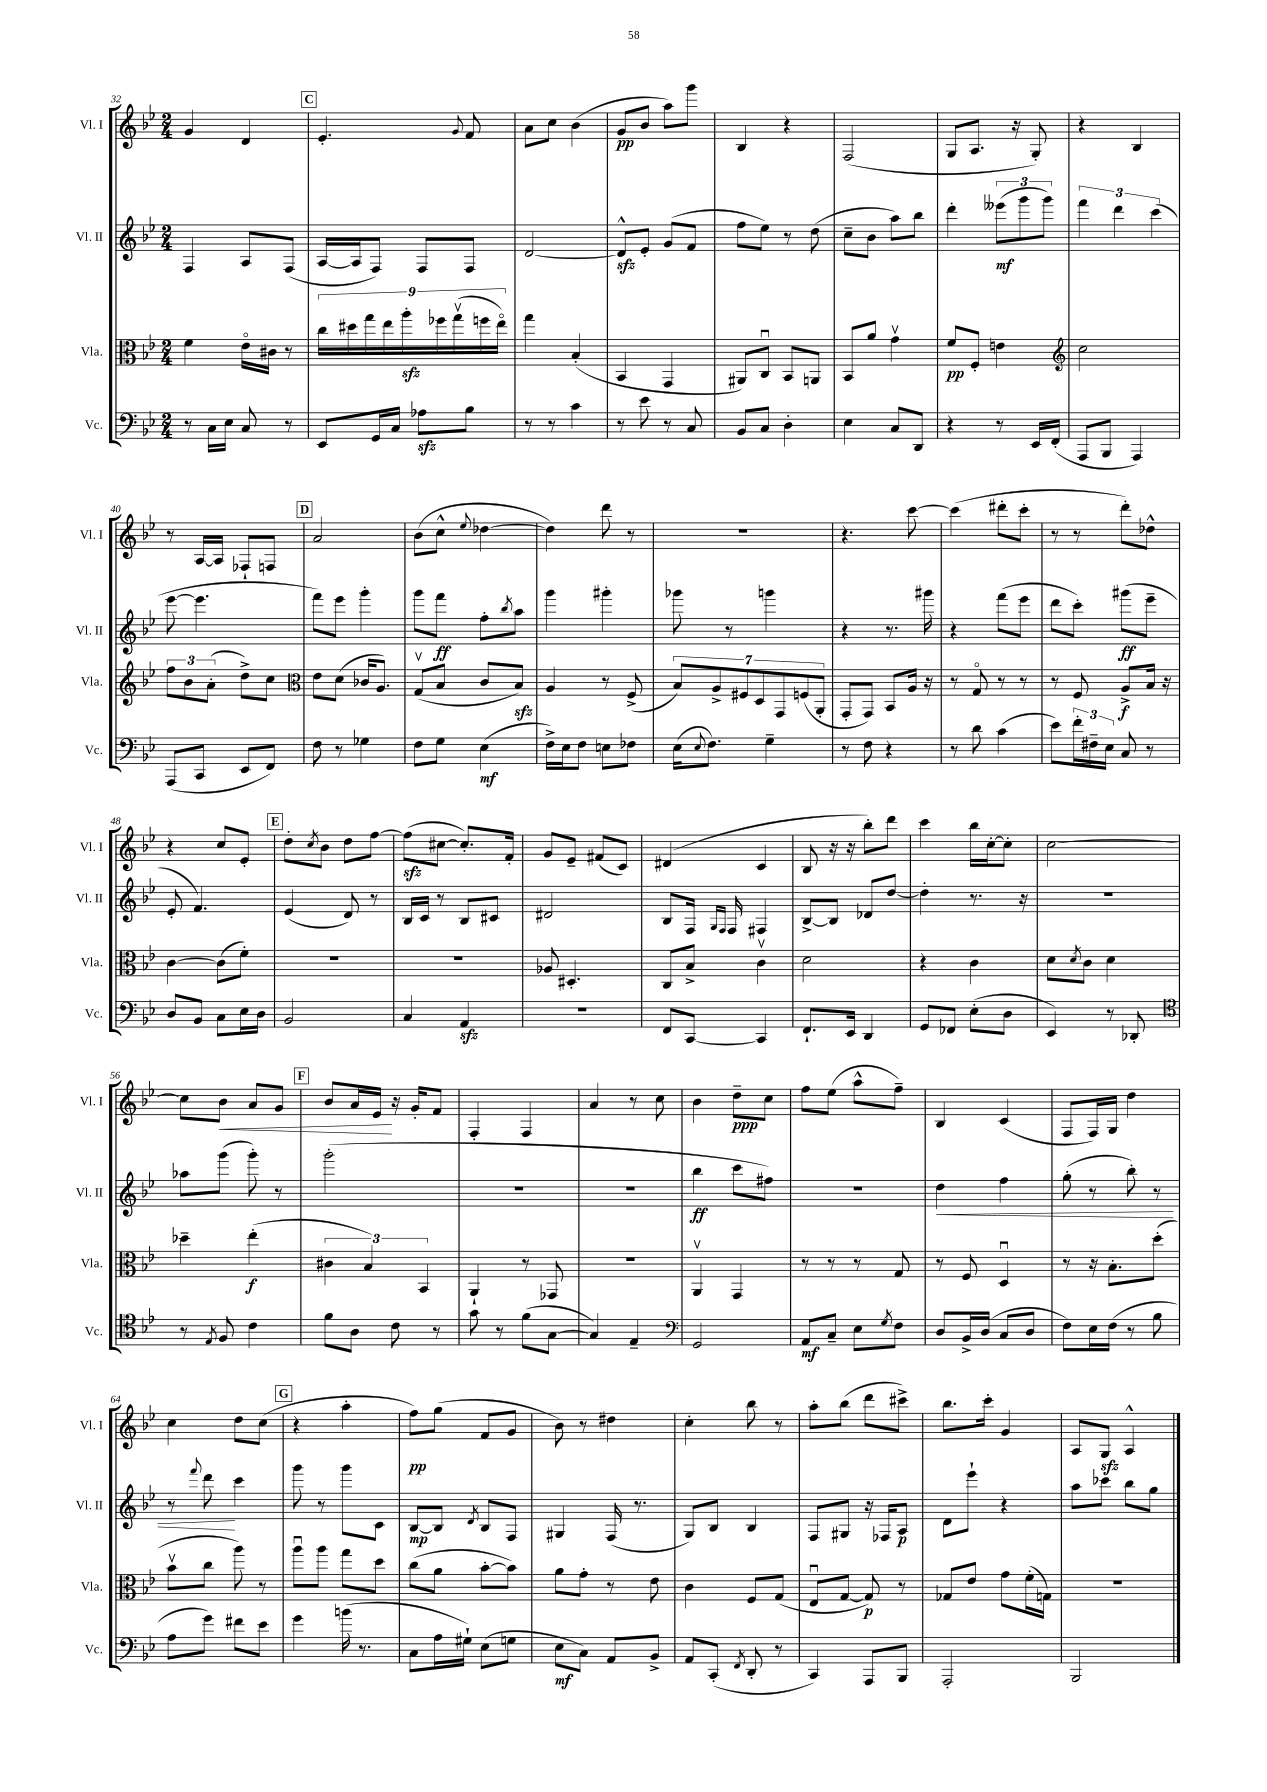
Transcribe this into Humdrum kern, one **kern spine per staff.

**kern	**kern	**kern	**kern
*staff4	*staff3	*staff2	*staff1
*clefF4	*clefC3	*clefG2	*clefG2
*k[b-e-]	*k[b-e-]	*k[b-e-]	*k[b-e-]
*M2/4	*M2/4	*M2/4	*M2/4
8r	4f	4F	4g
16C	.	.	.
16E-	.	.	.
8C	16e-o	8A	4d
.	16c#	.	.
8r	8r	(8F	.
=	=	=	=
8EE-	18cc	[16A	4.e-'
.	18dd#	.	.
.	.	16A]	.
.	18gg	.	.
16GG	.	8F)	.
.	18ee-	.	.
16C	.	.	.
.	18aa'	.	.
8A-	.	8F	.
.	18ff-	.	.
.	(18ggv	.	.
.	.	.	8qqg
8B-	.	8F	8f
.	18ff	.	.
.	18ee-o)	.	.
=	=	=	=
8r	4gg	[2d	8a
8r	.	.	8cc
4c	(4B-'	.	(4b-
=	=	=	=
8r	4BB-	8d^^]	8g
8e-	.	8e-'	8b-
8r	4GG	(8g	8aa)
8C	.	8f	8ggg
=	=	=	=
8BB-	8AA#)	8ff	4B-
8C	8Cu	8ee-)	.
4D'	8BB-	8r	4r
.	8AA	(8dd	.
=	=	=	=
4E-	8BB-	8cc~	(2F
.	8a	8b-	.
8C	4gv	8aa)	.
8DD	.	8bb-	.
=	=	=	=
4r	8f	4ddd'	8G
.	8F'	.	8.A
8r	4e	(12eee--	.
.	.	.	16r
.	.	12ggg	.
16EE-	.	.	8G')
.	.	12ggg)	.
(16FF'	.	.	.
=	=	=	=
*	*clefG2	*	*
8AAA	2cc	6fff	4r
8BBB-	.	.	.
.	.	6ddd	.
4AAA)	.	.	4B-
.	.	(6ccc	.
=	=	=	=
(8AAA	12ff	[8eee-	8r
.	12b-	.	.
8CC	.	4.eee-]	[16A
.	(12a'	.	.
.	.	.	16A]
8EE-	8dd^)	.	8F-`
8FF)	8cc	.	8F
=	=	=	=
*	*clefC3	*	*
8F	8e-	8fff)	2a
8r	(8d	8eee-	.
4G-	16c-	4ggg'	.
.	8.A)	.	.
=	=	=	=
8F	(8Gv	8ggg	(8b-
8G	8B-	8fff	8cc^^
.	.	.	8qqee-
(4E-	8c	8ff'	[4dd-
.	.	8qbb-	.
.	8B-)	8aa	.
=	=	=	=
16F^)	4A	4ggg	4dd-])
16E-	.	.	.
8F	.	.	.
8E	8r	4ggg#'	8ddd
8F-	(8F^	.	8r
=	=	=	=
(16E-	14B-)	8ggg-	2r
8qqE-	.	.	.
8.F)	.	.	.
.	14A^	.	.
.	.	8r	.
.	14F#	.	.
.	14D	.	.
4G~	.	4ggg	.
.	14GG	.	.
.	(14F	.	.
.	14AA'	.	.
=	=	=	=
8r	8GG'	4r	4.r
8F	8GG)	.	.
4r	8BB-	8.r	.
.	16A	.	[8ccc
.	16r	16ggg#	.
=	=	=	=
8r	8r	4r	(4ccc]
8d	8Go	.	.
(4c	8r	(8fff	8ddd#'
.	8r	8eee-	8ccc'
=	=	=	=
8e-)	8r	8ddd	8r
24f'	8F	8ccc')	8r
24F#~	.	.	.
24E-	.	.	.
8C	8A^	(8ggg#	8ddd')
8r	16B-	8eee-~	8dd-^^
.	16r	.	.
=	=	=	=
8D	[4c	8e-'	4r
8BB-	.	4.f)	.
8C	(8c]	.	8cc
16E-	8f')	.	8e-'
16D	.	.	.
=	=	=	=
2BB-	2r	(4e-	8dd'
.	.	.	8qcc
.	.	.	8b-
.	.	8d)	8dd
.	.	8r	[8ff
=	=	=	=
4C	2r	16B-	(8ff]
.	.	16c	.
.	.	8r	[8cc#
4AA	.	8B-	8.cc#'])
.	.	8c#	.
.	.	.	16f'
=	=	=	=
2r	8A-	2d#	8g
.	4.D#'	.	8e-~
.	.	.	(8f#
.	.	.	8c)
=	=	=	=
8FF	8C	8B-	(4d#
[8CC	8B-^	16F	.
.	.	16qqG	.
.	.	16qqF	.
.	.	16F	.
4CC]	4cv	4F#	4c
=	=	=	=
8.FF`	2d	[8B-^	8B-
.	.	8B-]	16r
16EE-	.	.	16r
4DD	.	8d-	8bb-')
.	.	[8dd	8ddd
=	=	=	=
8GG	4r	4dd']	4ccc
8FF-	.	.	.
(8E-'	4c	8.r	16bb-
.	.	.	[16cc'
8D	.	.	8cc']
.	.	16r	.
=	=	=	=
4EE-)	8d	2r	[2cc
.	8qd	.	.
.	8c	.	.
8r	4d	.	.
8DD-'	.	.	.
=	=	=	=
*clefC4	*	*	*
8r	4dd-~	8aa-	8cc]
8qE-	.	.	.
8F	.	(8ggg	8b-
4c	(4ee-'	8ggg')	8a
.	.	8r	8g
=	=	=	=
8f	6c#	(2ggg'	8b-
8A	.	.	16a
.	6B-)	.	.
.	.	.	16e-
8c	.	.	16r
.	.	.	16g'
.	6BB-	.	.
8r	.	.	8f
=	=	=	=
8g	4AA`	2r	4F'
8r	.	.	.
(8f	8r	.	4F
[8G	8GG-	.	.
=	=	=	=
4G])	2r	2r	4a
4E-~	.	.	8r
.	.	.	8cc
=	=	=	=
*clefF4	*	*	*
2GG	4AAv	4bb-	4b-
.	4GG	8ccc	8dd~
.	.	8ff#)	8cc
=	=	=	=
8AA	8r	2r	8ff
8C~	8r	.	(8ee-
8E-	8r	.	8aa^^
8qG	.	.	.
8F	8G	.	8ff~)
=	=	=	=
8D	8r	4dd	4B-
16BB-^	8F	.	.
(16D	.	.	.
8C	4Du	4ff	(4c
8D	.	.	.
=	=	=	=
8F)	8r	(8gg'	8F
16E-	16r	8r	16F)
(16F	8.B-'	.	16G
8r	.	8bb-')	4dd
8B-	(8dd'	8r	.
=	=	=	=
8A	8b-v	8r	4cc
.	.	8qqfff	.
8g)	8cc	8ddd	.
8f#	8aa)	4ccc	8dd
8e-	8r	.	(8cc
=	=	=	=
4g	8aau	8ggg	4r
.	8aa	8r	.
(16b	8gg	8ggg	4aa'
8.r	.	.	.
.	8dd	8c	.
=	=	=	=
8C	(8cc	[8B-	8ff)
16A	8a	8B-]	(8gg
16G#`)	.	.	.
.	.	8qd	.
(8E-	[8b-'	8B-	8f
8G	8b-])	8F	8g
=	=	=	=
8E-	8a	4G#	8b-)
8C)	8g'	.	8r
8AA	8r	(16F	4dd#
.	.	8.r	.
8BB-^	8e-	.	.
=	=	=	=
8AA	4c	8G)	4cc'
(8CC'	.	8B-	.
8qFF	.	.	.
8DD'	8F	4B-	8bb-
8r	(8G	.	8r
=	=	=	=
4CC)	8E-u	8F	8aa'
.	[8G	8G#	(8bb-
8AAA	8G])	16r	8ddd
.	.	16F-	.
8BBB-	8r	8A	8ccc#^)
=	=	=	=
2AAA'	8G-	8d	8.bb-
.	8e-	8eee-`	.
.	.	.	16ccc'
.	8g	4r	4g
.	(16f'	.	.
.	16G)	.	.
=	=	=	=
2BBB-	2r	8aa	8A
.	.	8ccc-	8G
.	.	8bb-	4A^^
.	.	8gg	.
==	==	==	==
*-	*-	*-	*-
